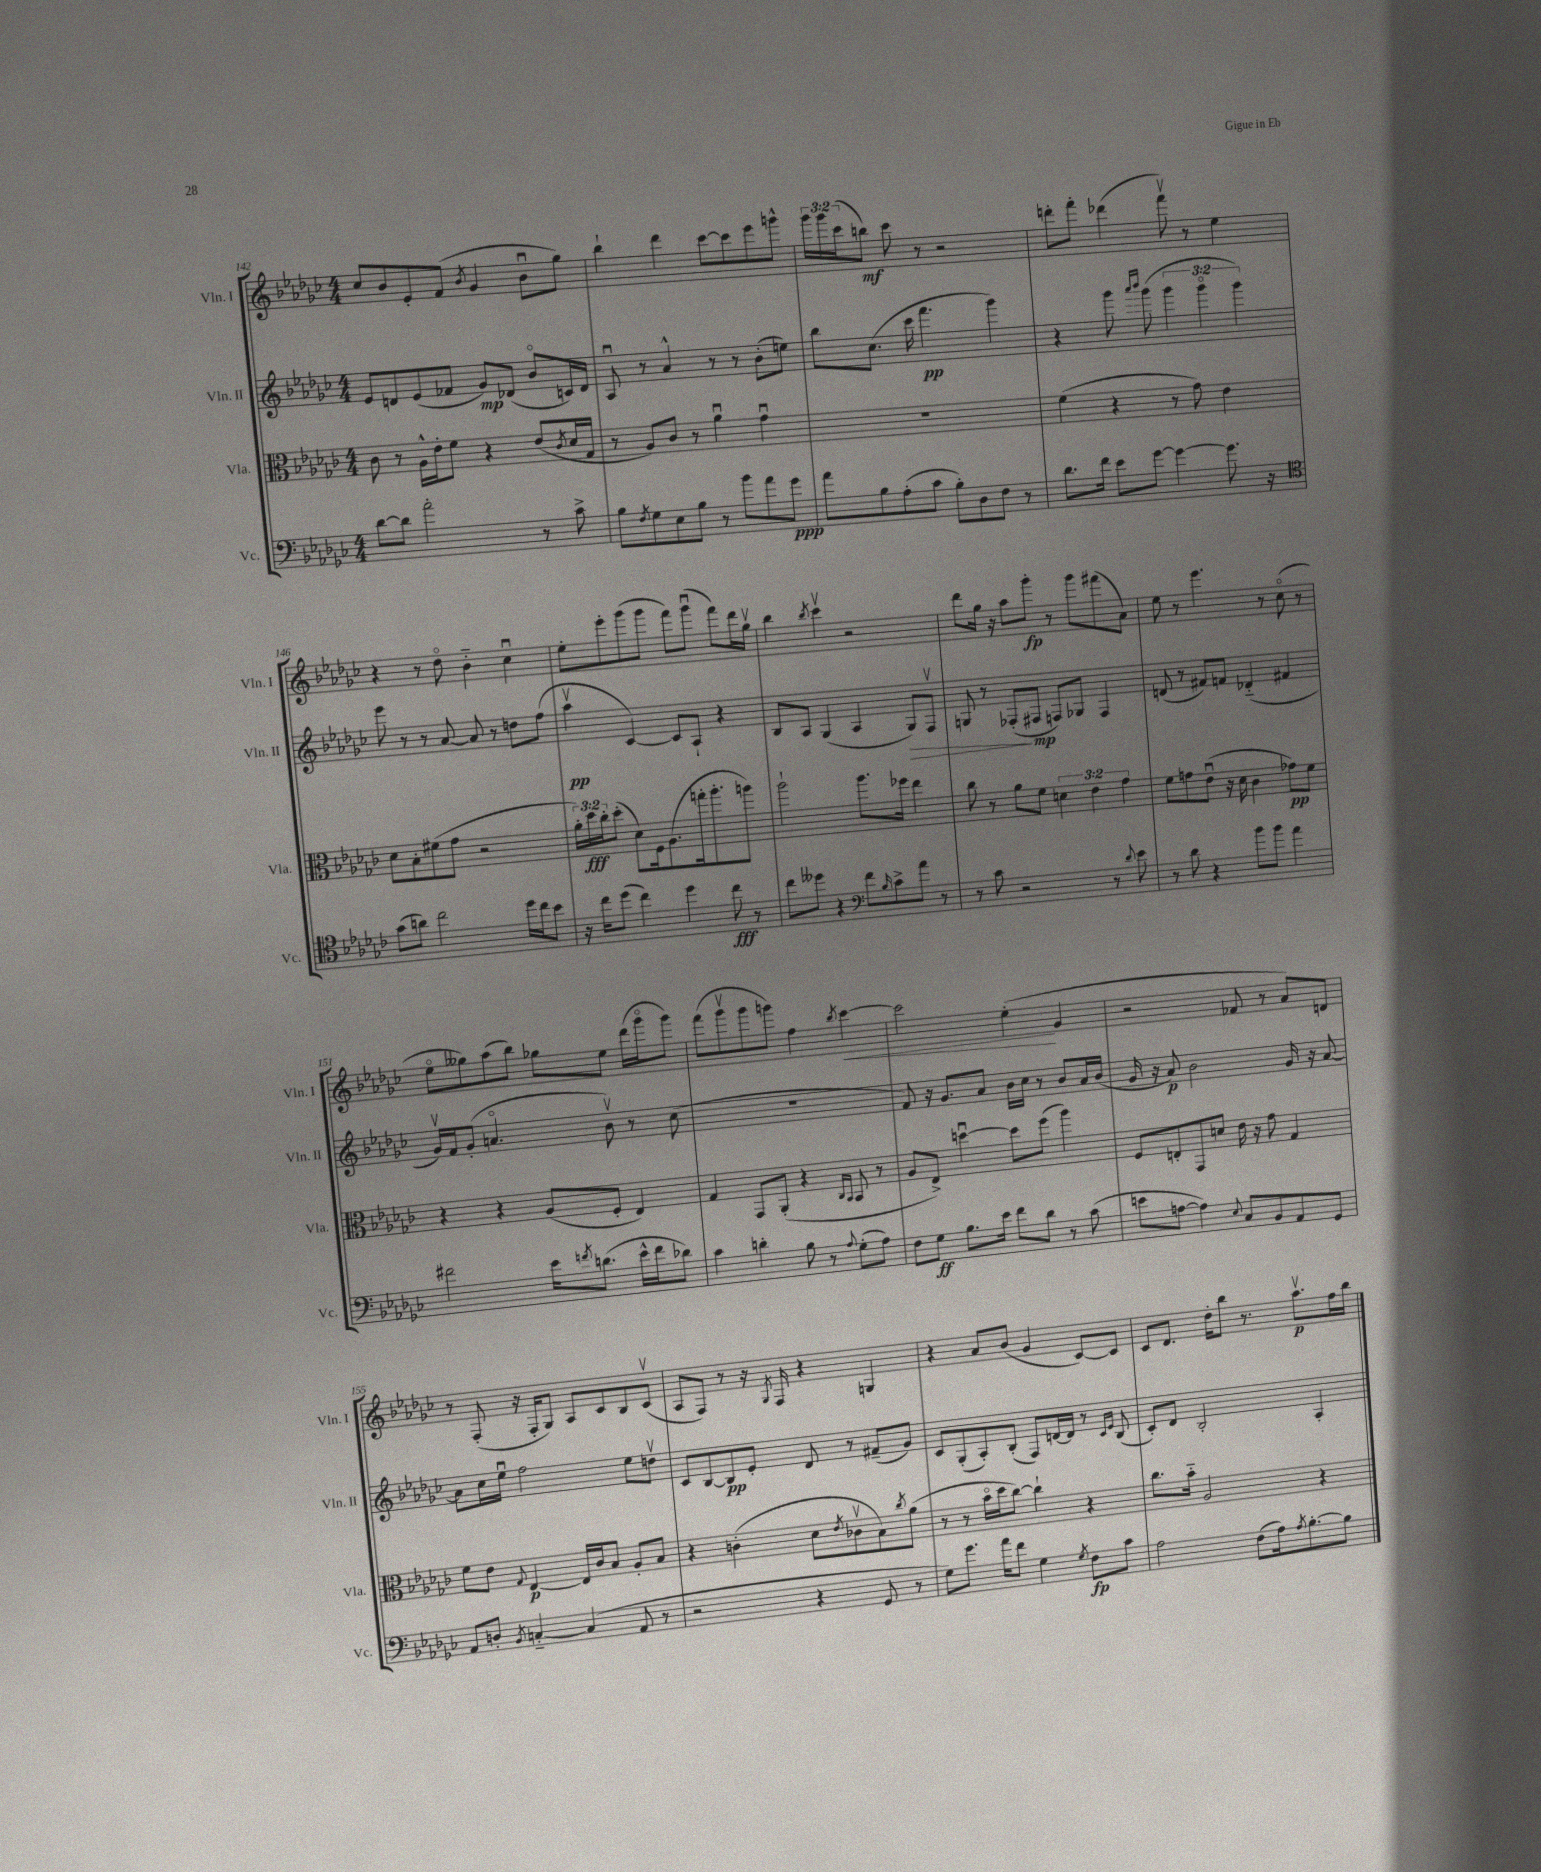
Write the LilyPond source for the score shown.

<<
\new StaffGroup <<
\new Staff = "s0" \with { instrumentName = "Vln. I" shortInstrumentName = "Vln. I" } {
    \clef treble \key ges \major \numericTimeSignature \time 4/4 \override Staff.TupletNumber.text = #tuplet-number::calc-fraction-text
    ces''8 bes'8 ees'8-. f'8( \acciaccatura { bes'8 } ges'4 bes'8\downbow ges''8) |
    bes''4-! des'''4 ces'''8~ ces'''8 ees'''8 g'''8-^ |
    \tuplet 3/2 { ges'''16 ges'''16 ces'''16( } b''8\mf) ces'''8 r8 r2 |
    d'''8-. f'''8-. des'''4( f'''8\upbow) r8 ees''4 |
    r4 r8 des''8\flageolet bes'4-_ ces''4\downbow |
    ees''8-. ees'''8-. ges'''8( ges'''8 f'''8) ges'''8\downbow( f'''8) des'''16 ges''16\upbow |
    bes''4 \acciaccatura { bes''8 } ces'''4\upbow r2 |
    des'''8 ges''16 r16 aes''8 ges'''8-.\fp r8 ges'''8 fis'''8( aes'8) |
    ees''8 r8 ees'''4. r8 ces''8\flageolet( r8 |
    ees''8\flageolet geses''8) aes''8( bes''8) ges''8 ees''8 des'''16( ges'''16\flageolet ges'''8) |
    f'''8( ges'''8\upbow ges'''8 g'''8) f''4 \acciaccatura { bes''8 } ces'''4~\< |
    ces'''2 ees''4-.\!( ges'4 |
    r2 fes'8 r8 aes'8) d'8 |
    r8 f8-.( r16 f16-. ges8) aes8 ces'8 bes8 ces'8\upbow( |
    aes8 f8) r8 r16 \acciaccatura { ges8 } f16 r4 g4 |
    r4 aes'8 bes'8( ges'4 ces'8~) ces'8 |
    ces'8 des'8. des''16-. bes''8 r8. aes''8.\upbow\p f''16 bes''16 \bar "|." |
}
\new Staff = "s1" \with { instrumentName = "Vln. II" shortInstrumentName = "Vln. II" } {
    \clef treble \key ges \major \numericTimeSignature \time 4/4 \override Staff.TupletNumber.text = #tuplet-number::calc-fraction-text
    ees'8 d'8 ees'8( fes'8 ges'8\mp) des'8( bes'8\flageolet c'16) des'16 |
    aes8\downbow r8 aes'4-^ r8 r8 bes'8-.( e''8) |
    bes''8 ces''8.( ces'''16 f'''4.\pp ges'''4) |
    r4 ges'''8 \grace { aes'''16 bes'''16 } ges'''8( \tuplet 3/2 { ges'''4 ges'''4\flageolet ges'''4) } |
    ees'''8 r8 r8 aes'8~ aes'8 r8 d''8 f''8( |
    aes''4\upbow\pp ces'4~) ces'8 aes8-! r4 |
    bes8 aes8 ges4( aes4 ges8\>) f8\upbow |
    g8 r8 fes8-.\!( fis8\mp f8) ges8 f4 |
    d'8( r8 fis'8) f'8 des'4-_( fis'4 |
    ges'16\upbow) f'16 ges'8-.( a'4.\flageolet bes'8\upbow) r8 ces''8( |
    R1 |
    f'8) r16 ges'8. aes'8 bes'16 ces''16 r8 bes'8 aes'16 bes'16( |
    ges'16 r16 aes'8\p) bes'2 ges'16 r16 aes'8~ |
    aes'8 ces''16 ees''16\downbow f''2 ees''8 d''8\upbow |
    ces'8 bes8~ bes8\pp ees'8-. des'8 r8 fis'8--( ges'8) |
    ces'8 ges8-.( aes8-.) bes8-.( f8) d'16~ d'16 r8 \grace { ces'16 ees'16 } bes8( |
    ces'8-.) des'8 bes2-. aes4-. \bar "|." |
}
\new Staff = "s2" \with { instrumentName = "Vla." shortInstrumentName = "Vla." } {
    \clef alto \key ges \major \numericTimeSignature \time 4/4 \override Staff.TupletNumber.text = #tuplet-number::calc-fraction-text
    ces'8 r8 aes16-^ ees'16-. f'8 r4 ees'8( \acciaccatura { ces'8 } des'16 ges16 |
    r8 aes8) ces'8 r8 aes'4\downbow ges'4\downbow |
    R1 |
    f'4( r4 r8 ges'8) ees'4 |
    des'8 bes8-. fis'8( ges'8 r2 |
    \tuplet 3/2 { aes'16-.) des''16\fff ces''16-. } des''8-.( des'8) f16 aes8.( g''16-. aes''8.-. a''8) |
    aes''2-! aes''8. fes''16 ees''4 |
    ces''8 r8 aes'8 f'8 \tuplet 3/2 { d'4 ees'4 ges'4 } |
    f'8 g'8 ees'8\downbow( r16 des'16 ces'4 ges'8\pp) f'8 |
    r4 r4 aes8( f8-. ees4) |
    ges4 ges,8 aes,8-.( r4 \grace { ces16 bes,16 } bes,8 r8 |
    aes8 ees8->) d''4~\downbow d''8 f''8( aes''4) |
    f8 e8-. ges,8 d'8 ees'16 r16 ges'8 ges4 |
    f'8 ees'8 \appoggiatura { ges8 } ees4~\p ees16 ces'16 bes8 aes8-. bes8 |
    r4 c'4-.( des'8 \acciaccatura { ees'8 } ces'8\upbow bes8) \acciaccatura { ces''8 } aes'8( |
    r8 r8 bes'16\flageolet des''16 ces''8~) ces''4-! r4 |
    ces''8. bes'16-_ aes2 r4 \bar "|." |
}
\new Staff = "s3" \with { instrumentName = "Vc." shortInstrumentName = "Vc." } {
    \clef bass \key ges \major \numericTimeSignature \time 4/4
    des'8~ des'8 aes'2-. r8 ces'8-> |
    bes8 \acciaccatura { f8 } ges8 ees8 bes8 r8 bes'8 aes'8 ges'8\ppp |
    aes'8 bes8 aes8-.( ces'8 bes8-.) des8 f8 r8 |
    des'8. f'16 ees'8 ges'8~ ges'4~ ges'8. r16 |
    \clef tenor ges'8( a'8) ces''2 des''16 ces''16 bes'8 |
    r16 ces''16 des''8( ces''4) des''4 ces''8\fff r8 |
    ces''8 deses''8 r4 \clef bass f'8 \grace { bes16 } ces'8-> aes'8 r8 |
    r8 ces'8 r2 r8 \appoggiatura { des'8 } ees'8 |
    r8 des'8 r4 bes'8 bes'8 aes'4 |
    fis'2 ees'16 \acciaccatura { f'8 } d'8.( ees'16-^ f'16 des'8) |
    ces'4 d'4-. bes8 r8 \appoggiatura { aes8 } ges8-.( aes8) |
    f8 ges8\ff bes8. ees'16 f'8 des'8 r8 ces'8( |
    e'8 a8~ a4) \appoggiatura { ees8 } ces8 bes,8 aes,8 ges,8 |
    aes,8 d8-. \acciaccatura { bes,8 } c4~-_ c4( aes,8 r8 |
    r2 r4 ges,8 r8 |
    ges8) ges'8. aes'16 f'8 ges4 \acciaccatura { ges8 } f8\fp ces'8 |
    aes2 f8( aes16) \acciaccatura { aes8 } bes8.~-. bes8 \bar "|." |
}
>>
>>
\layout { \context { \Score currentBarNumber = #142 } }
